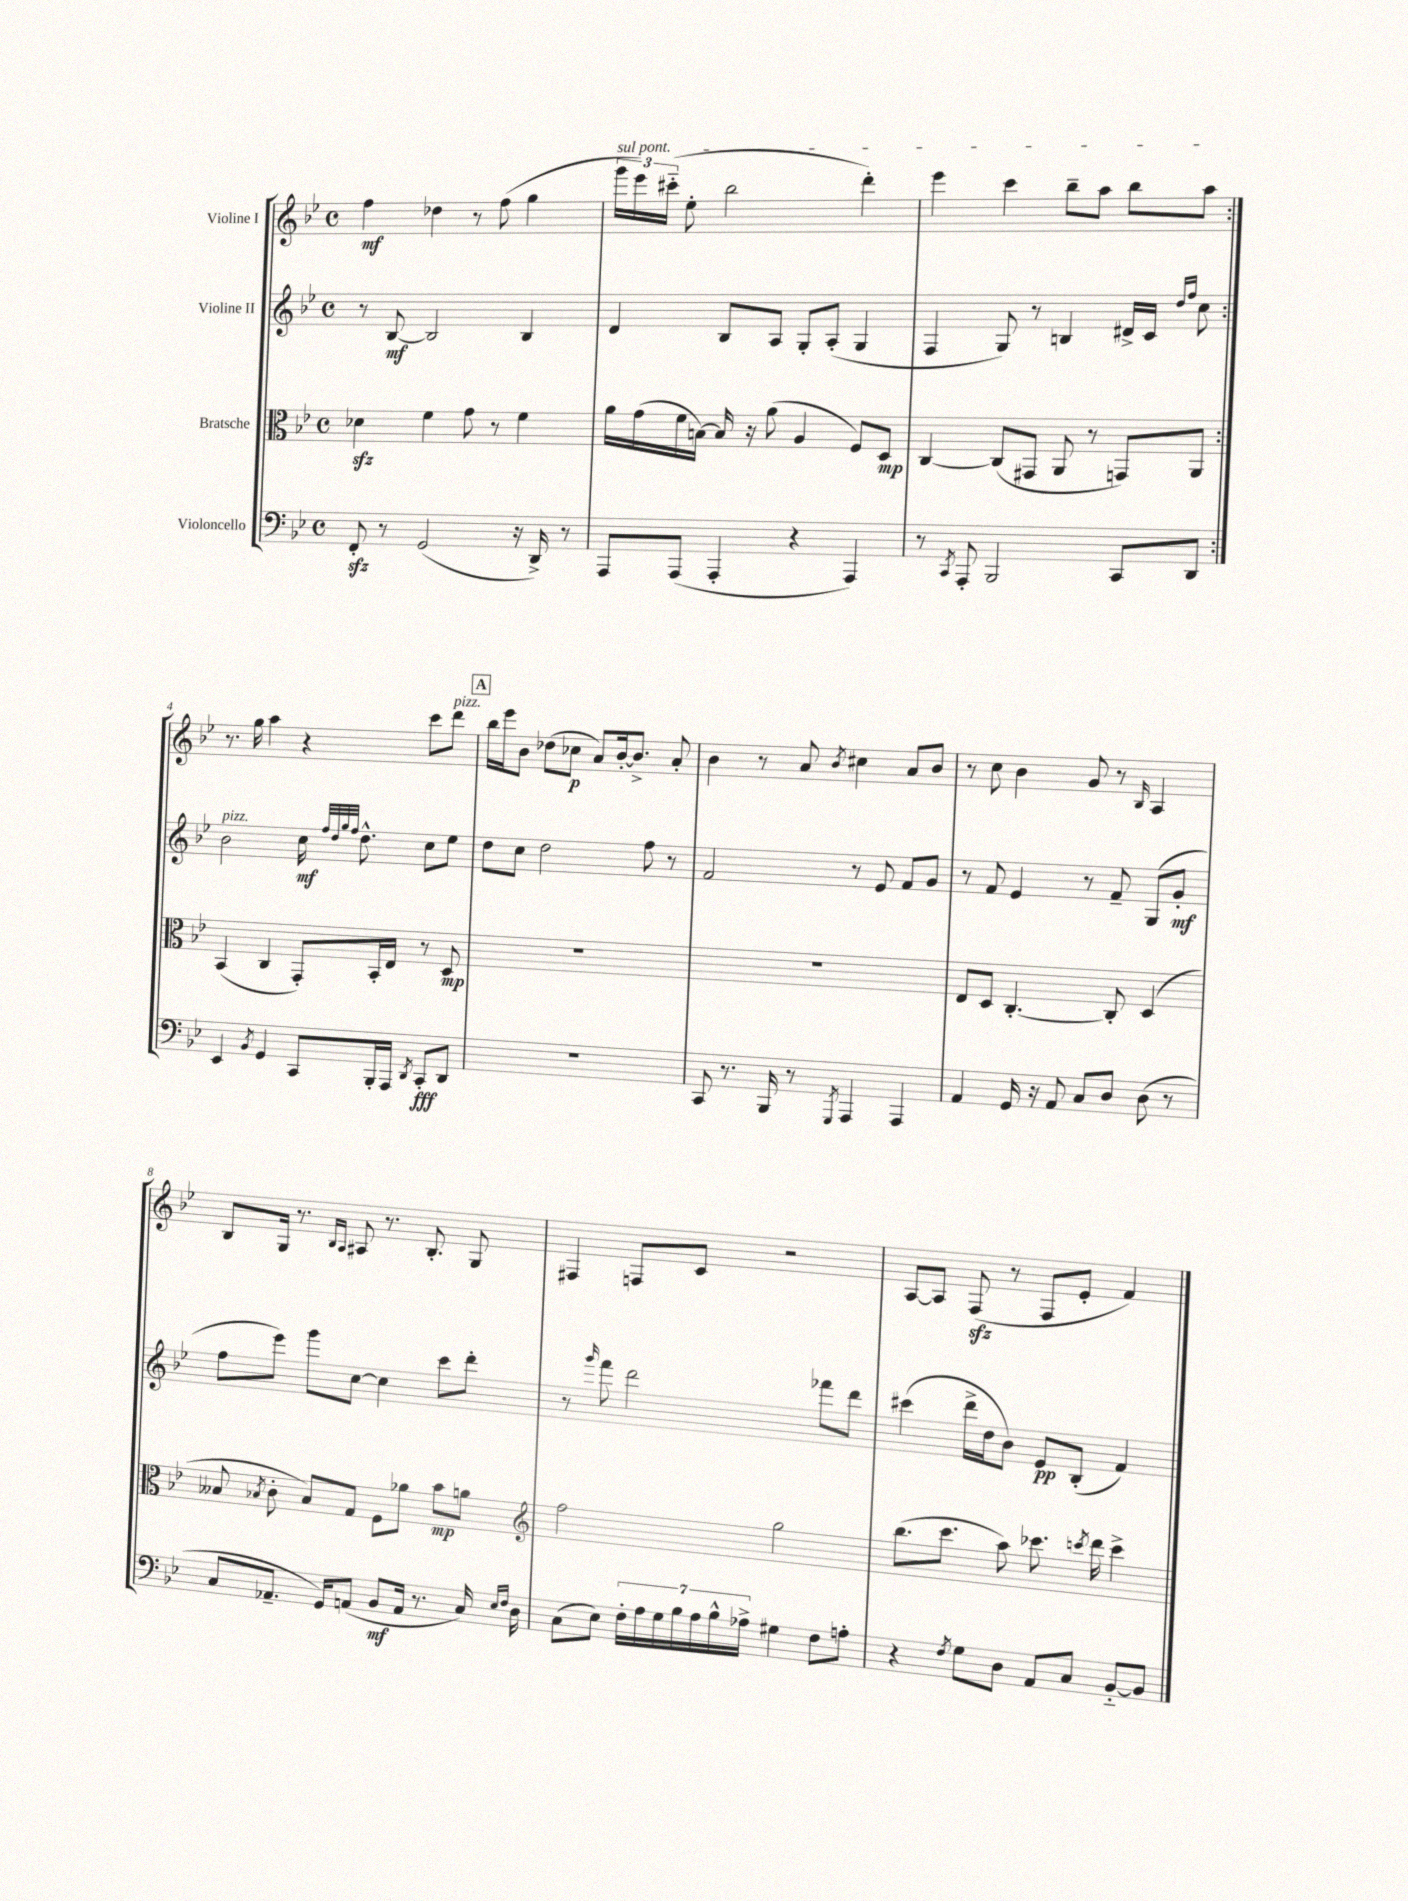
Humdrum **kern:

**kern	**dynam	**kern	**dynam	**kern	**dynam	**kern	**dynam
*part4	*part4	*part3	*part3	*part2	*part2	*part1	*part1
*staff4	*staff4	*staff3	*staff3	*staff2	*staff2	*staff1	*staff1
*I"Violoncello	*	*I"Bratsche	*	*I"Violine II	*	*I"Violine I	*
*clefF4	*	*clefC3	*	*clefG2	*	*clefG2	*
*k[b-e-]	*	*k[b-e-]	*	*k[b-e-]	*	*k[b-e-]	*
*M4/4	*	*M4/4	*	*M4/4	*	*M4/4	*
*met(c)	*	*met(c)	*	*met(c)	*	*met(c)	*
=1	=1	=1	=1	=1	=1	=1	=1
8FFzz'/	.	4d-Xzz\	.	8r	.	4ff\	mf
8r	.	.	.	[8B-/	mf	.	.
(2GG/	.	4f\	.	2B-/]	.	4dd-X\	.
.	.	8g\	.	.	.	8r	.
.	.	8r	.	.	.	(8ff\	.
16r	.	4f\	.	4B-/	.	4gg\	.
16DD^/)	.	.	.	.	.	.	.
8r	.	.	.	.	.	.	.
=2	=2	=2	=2	=2	=2	=2	=2
!	!	!	!	!	!	!LO:TX:a:i:t=sul pont.	!
8AAA/L	.	16a\LL	.	4d/	.	24ggg\LL	.
.	.	.	.	.	.	24eee-\)	.
.	.	(16g\	.	.	.	.	.
.	.	.	.	.	.	(24ccc#X\JJ	.
(8AAA/J	.	16f\	.	.	.	8ee-'\	.
.	.	[16Bn\JJ)	.	.	.	.	.
4AAA'/	.	16B/]	.	8B-/L	.	2bb-\	.
.	.	16r	.	.	.	.	.
.	.	(8a\	.	8A/J	.	.	.
4r	.	4A/	.	8G'/L	.	.	.
.	.	.	.	(8A'/J	.	.	.
4AAA/)	.	8F/L)	.	4G/	.	4ddd'\)	.
.	.	8D/J	mp	.	.	.	.
=3	=3	=3	=3	=3	=3	=3	=3
8r	.	[4C/	.	4F/	.	4eee-\	.
8qCC/	.	.	.	.	.	.	.
8AAA'/	.	.	.	.	.	.	.
2BBB-/	.	(8C/L]	.	8G/)	.	4ccc\	.
.	.	8GG#X/J	.	8r	.	.	.
.	.	8AA/	.	4Bn/	.	8bb-~\L	.
.	.	8r	.	.	.	8aa\J	.
8CC/L	.	8GGn/L)	.	16d#X^/LL	.	8bb-\L	.
.	.	.	.	16c/JJ	.	.	.
.	.	.	.	16qqdd/LL	.	.	.
.	.	.	.	16qqff/JJ	.	.	.
8DD/J	.	8AA/J	.	8cc\	.	8aa\J	.
!!LO:LB:g=z
=4:|!	=4:|!	=4:|!	=4:|!	=4:|!	=4:|!	=4:|!	=4:|!
!	!	!	!	!LO:TX:a:i:t=pizz.	!	!	!
4EE-/	.	(4BB-/	.	2b-\	.	8.r	.
.	.	.	.	.	.	16gg\	.
8qBB-/	.	.	.	.	.	.	.
4GG/	.	4C/	.	.	.	4aa\	.
8CC/L	.	8GG'/L)	.	16cc\	mf	4r	.
.	.	.	.	32qqff/LLL	.	.	.
.	.	.	.	32qqdd/	.	.	.
.	.	.	.	32qqgg/	.	.	.
.	.	.	.	32qqff/JJJ	.	.	.
.	.	.	.	8.dd^^\	.	.	.
16BBB-'/L	.	16BB-'/L	.	.	.	.	.
16AAA/JJ	.	16E-/JJ	.	.	.	.	.
8qDD/	.	.	.	.	.	.	.
8CC'/L	fff	8r	.	8cc\L	.	8ccc\L	.
!	!	!	!	!	!	!LO:TX:a:i:t=pizz.	!
8DD/J	.	8D/	mp	8ee-\J	.	8ddd\J	.
!!LO:REH:place=s1:t=A
=5	=5	=5	=5	=5	=5	=5	=5
1r	.	1r	.	8dd\L	.	16bb-\LL	.
.	.	.	.	.	.	16eee-\J	.
.	.	.	.	8cc\J	.	8b-\J	.
.	.	.	.	2dd\	.	(8dd-X\L	.
.	.	.	.	.	.	8cc-X\J	p
.	.	.	.	.	.	8a/L)	.
.	.	.	.	.	.	[16b-'/k	.
.	.	.	.	.	.	8.b-^/J]	.
.	.	.	.	8ff\	.	.	.
.	.	.	.	8r	.	8a'/	.
=6	=6	=6	=6	=6	=6	=6	=6
8CC/	.	1r	.	2f/	.	4b-\	.
8.r	.	.	.	.	.	.	.
.	.	.	.	.	.	8r	.
16BBB-/	.	.	.	.	.	.	.
8r	.	.	.	.	.	8a/	.
8qGGG/	.	.	.	.	.	8qb-/	.
4AAA/	.	.	.	8r	.	4cc#X\	.
.	.	.	.	8e-/	.	.	.
4AAA/	.	.	.	8f/L	.	8a/L	.
.	.	.	.	8g/J	.	8b-/J	.
=7	=7	=7	=7	=7	=7	=7	=7
4AA/	.	8E-/L	.	8r	.	8r	.
.	.	8D/J	.	8f/	.	8cc\	.
16GG/	.	[4.C'/	.	4e-/	.	4b-\	.
16r	.	.	.	.	.	.	.
8AA/	.	.	.	.	.	.	.
8C/L	.	.	.	8r	.	8g/	.
8D/J	.	8C'/]	.	8f~/	.	8r	.
.	.	.	.	.	.	16qqB-/	.
(8D\	.	(4D/	.	(8G/L	.	4A/	.
8r	.	.	.	8g'/J	mf	.	.
!!LO:LB:g=z
=8	=8	=8	=8	=8	=8	=8	=8
8C/L	.	8B--X/	.	8ff\L	.	8B-/L	.
.	.	8qB-X/	.	.	.	.	.
8.AA-X~/J	.	8c'\	.	8eee-\J)	.	16G/Jk	.
.	.	.	.	.	.	8.r	.
.	.	8B-/L)	.	8ggg\L	.	.	.
16GG/KL)	.	.	.	.	.	.	.
.	.	.	.	.	.	16qqB-/LL	.
.	.	.	.	.	.	16qqA/JJ	.
(8AAn/J	.	8G/J	.	[8cc\J	.	8A#X/	.
8BB-/L	mf	8F\L	.	4cc\]	.	8.r	.
16AA/Jk	.	8a-X\J	.	.	.	.	.
8.r	.	.	.	.	.	8.B-'/	.
.	.	8b-\L	mp	8ccc\L	.	.	.
16C/)	.	8an\J	.	8ddd'\J	.	8G/	.
16qqE-/LL	.	.	.	.	.	.	.
16qqF/JJ	.	.	.	.	.	.	.
16D\	.	.	.	.	.	.	.
=9	=9	=9	=9	=9	=9	=9	=9
*	*	*clefG2	*	*	*	*	*
(8C\L	.	2ff\	.	8r	.	4F#X/	.
.	.	.	.	16qqggg/	.	.	.
8E-\J)	.	.	.	8fff\	.	.	.
28F'\LL	.	.	.	2ddd\	.	8Fn/L	.
28A\	.	.	.	.	.	.	.
28G\	.	.	.	.	.	.	.
28B-\	.	.	.	.	.	.	.
.	.	.	.	.	.	8c/J	.
28A\	.	.	.	.	.	.	.
28B-^^\	.	.	.	.	.	.	.
28A-X^\JJ	.	.	.	.	.	.	.
4G#X\	.	2gg\	.	.	.	2r	.
8F\L	.	.	.	8fff-X\L	.	.	.
8An'\J	.	.	.	8ddd\J	.	.	.
=10	=10	=10	=10	=10	=10	=10	=10
4r	.	(8.bb-\L	.	(4ccc#X\	.	[8A/L	.
.	.	.	.	.	.	8A/J]	.
.	.	8.ccc\J	.	.	.	.	.
8qF/	.	.	.	.	.	.	.
8G\L	.	.	.	16ddd^\LL	.	(8Fzz/	.
.	.	.	.	16dd\J	.	.	.
8D\J	.	8aa\)	.	8b-\J)	.	8r	.
8AA/L	.	8.ccc-X\	.	8e-/L	pp	8F/L	.
8C/J	.	.	.	(8B-'/J	.	8e-'/J	.
.	.	8qcccn/	.	.	.	.	.
.	.	16ddd\	.	.	.	.	.
[8BB-/L	.	4ccc^\	.	4f/)	.	4f/)	.
8BB-/J]	.	.	.	.	.	.	.
==	==	==	==	==	==	==	==
*-	*-	*-	*-	*-	*-	*-	*-
